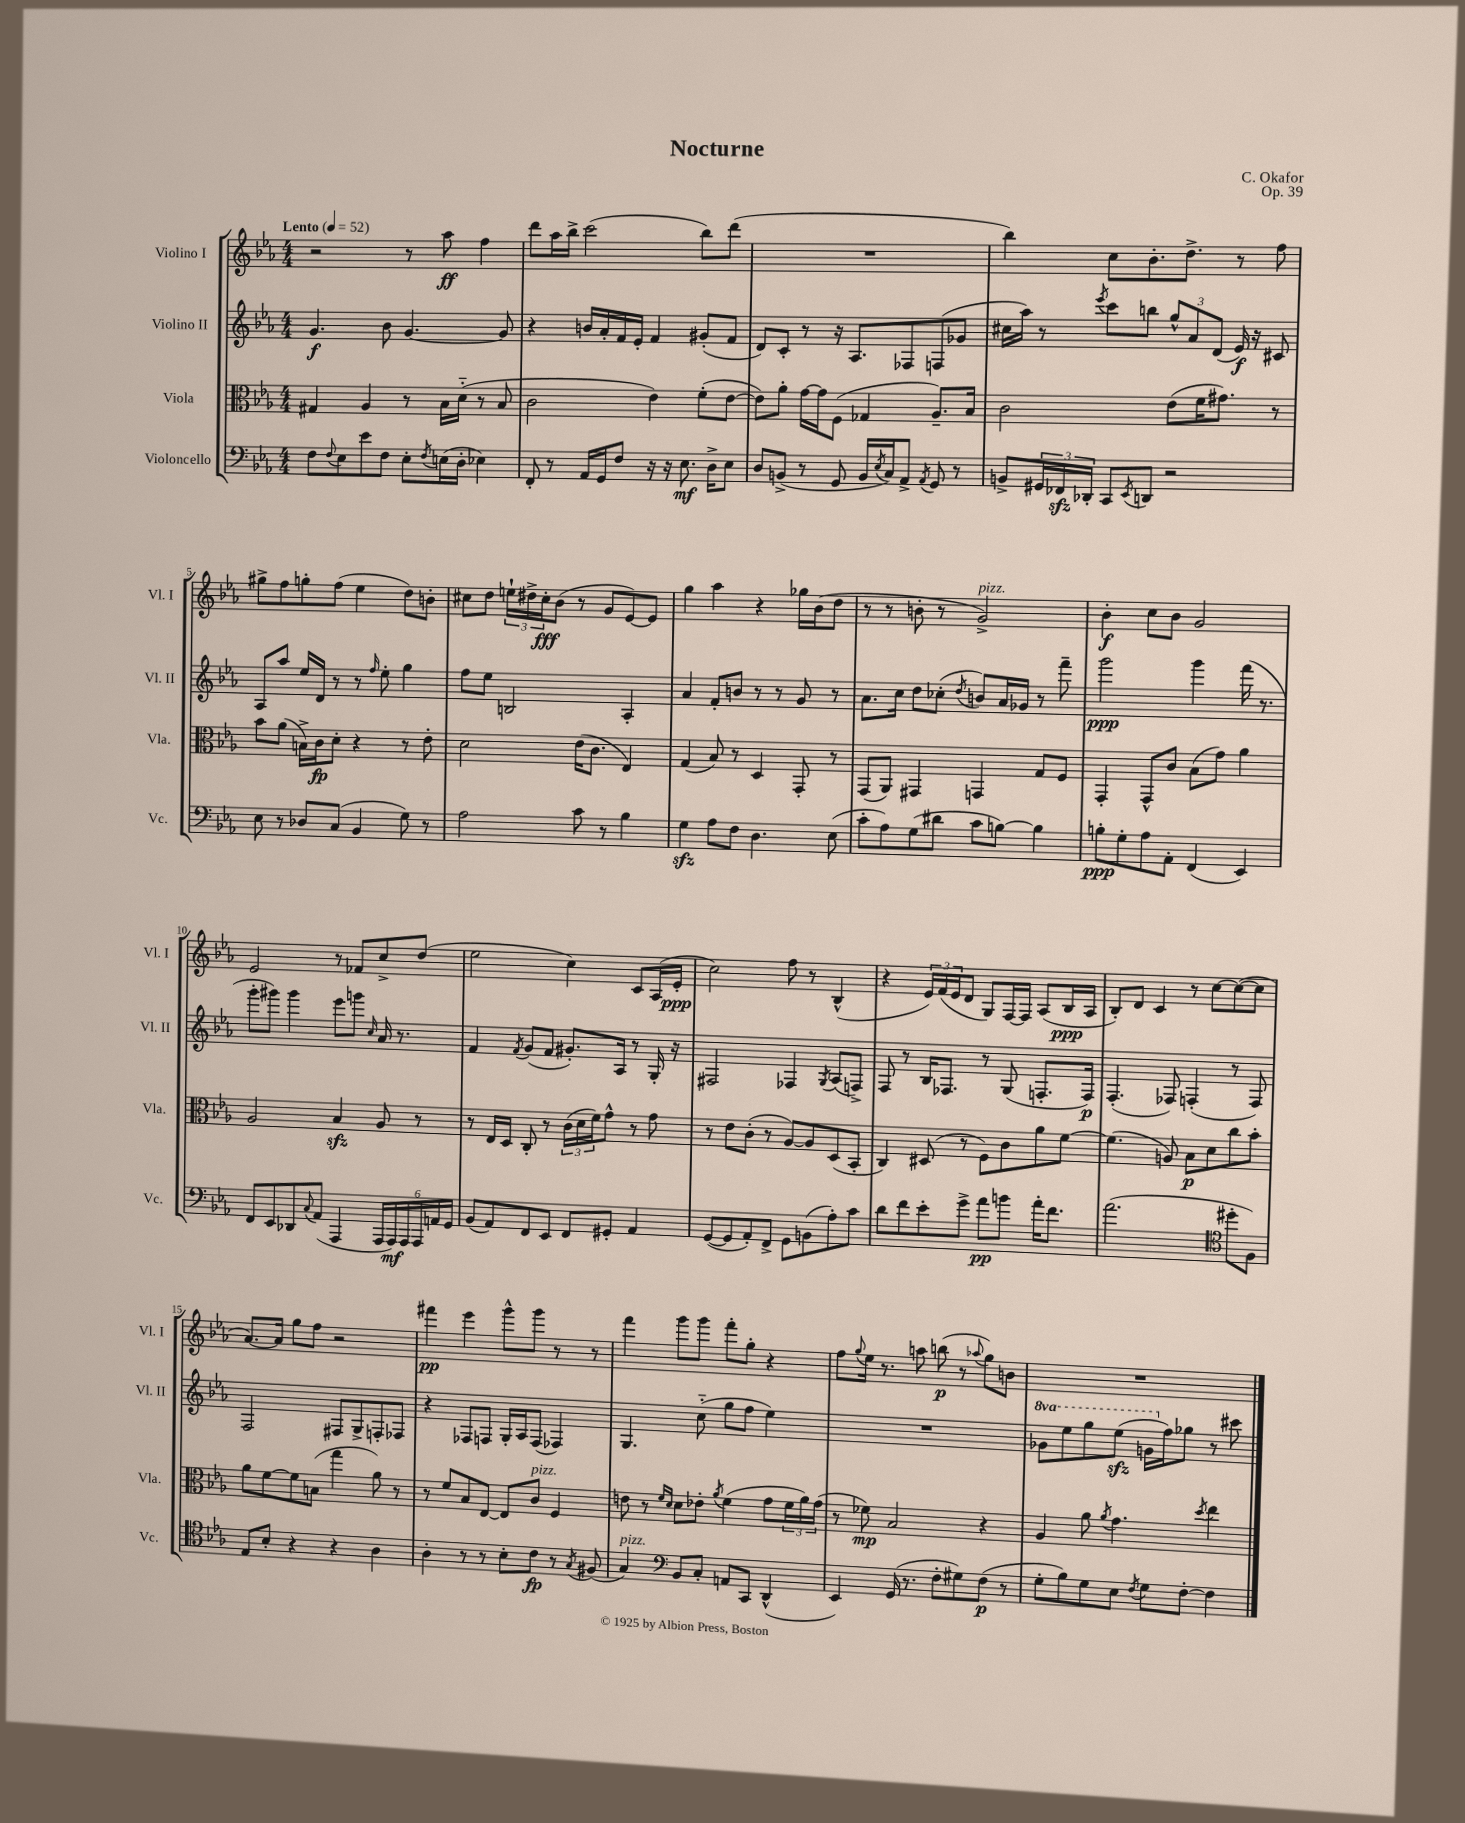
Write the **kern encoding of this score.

**kern	**kern	**kern	**kern
*staff4	*staff3	*staff2	*staff1
*clefF4	*clefC3	*clefG2	*clefG2
*k[b-e-a-]	*k[b-e-a-]	*k[b-e-a-]	*k[b-e-a-]
*M4/4	*M4/4	*M4/4	*M4/4
*MM52	*MM52	*MM52	*MM52
8F	4G#	4.g	2r
8qqF	.	.	.
8E-	.	.	.
8e-	4A-	.	.
8F	.	8b-	.
8E-'	8r	[4.g	8r
8qF	.	.	.
(16E	16B-	.	8aa-
16D'	(16d'~	.	.
4E-)	8r	.	4ff
.	8B-	8g]	.
=	=	=	=
8FF'	2c	4r	8ddd
8r	.	.	16aa-
.	.	.	16bb-^
16AA-	.	16b	(2ccc
16GG	.	16a-'	.
8F	.	16f	.
.	.	16e-'	.
16r	4e-)	4f	.
16r	.	.	.
8.E-	.	.	.
.	(8f'	(8g#'	8bb-)
16D^	.	.	.
8E-	[8e-	8f	(8ddd
=	=	=	=
8D	8e-])	8d)	1r
(8BB^	8a-'	8c'	.
8r	[16g	8r	.
.	16g]	.	.
8GG	(8F	16r	.
.	.	8.A-	.
16BB	4G-	.	.
8qE-	.	.	.
16C)	.	.	.
8AA-^	.	8F-	.
8qAA-	.	.	.
8GG	8.A-~)	(8F	.
8r	.	8g-	.
.	16B-	.	.
=	=	=	=
8BB^	2c	16cc#	4bb-)
.	.	16aa-)	.
24GG#	.	8r	.
24FF-	.	.	.
24DD-'	.	.	.
.	.	8qeee-	.
8CC	.	8ccc	8cc
8qEE-	.	.	.
8DD	.	8bb	8.b-'
2r	(8e-	12gg^^	.
.	.	.	8.dd^
.	.	12a-	.
.	16f	.	.
.	.	(12d	.
.	8.g#)	.	.
.	.	16e-)	8r
.	.	16r	.
.	8r	8c#	8ff
=	=	=	=
8E-	8b-	8A-	8gg#^
8r	(8a-	8aa-	8ff
8D-	16B^)	16ee-	8gg'
.	16c	16d	.
(8C	8d'	8r	(8ff
4BB-	4r	8r	4ee-
.	.	16qqff	.
.	.	8ee-'	.
8G)	8r	4gg	8dd)
8r	8e-'	.	8b'
=	=	=	=
2A-	2d	8ff	8cc#
.	.	8ee-	8dd
.	.	2B	24ee`
.	.	.	24dd#^
.	.	.	24cc#'
.	.	.	(8b-
8c	(16e-	.	8r
.	8.c	.	.
8r	.	.	8g
4B-	4E-)	4A-'	[8e-)
.	.	.	8e-]
=	=	=	=
4G	(4G	4a-	4gg
8A-	8B-)	8f'	4aa-
8F	8r	8b	.
4.D	4D	8r	4r
.	.	8r	.
.	8GG'	8g	16gg-
.	.	.	(16b-
(8E-	8r	8r	8dd
=	=	=	=
8c'	(8GG	8.a-	8r
8A-)	8AA-)	.	8r
.	.	16cc	.
(8G	4GG#	8dd	8b'
8d#	.	(8cc-'	8r
.	.	8qdd	.
8c	4GG	8b)	2g^)
[8B)	.	16a-	.
.	.	16g-	.
4B]	8G	8r	.
.	8F	8fff~	.
=	=	=	=
8B'	4GG'	2ggg	4b-'
8G'	.	.	.
8A-	8GG^^	.	8cc
8AA-'	8c	.	8b-
(4FF	(8B-	4ggg	2g
.	8g)	.	.
4EE-)	4a-	(16fff	.
.	.	8.r	.
=	=	=	=
8FF	2A-	8ggg'	2e-
8EE-	.	8ggg#)	.
8DD-	.	4ggg#	.
8qqC	.	.	.
(8AA-	.	.	.
4AAA-	4B-	8eee-	8r
.	.	8ggg	8f-
.	.	16qqcc	.
24AAA-	8A-	16a-	8cc^
24AAA-)	.	.	.
.	.	8.r	.
24AAA-	.	.	.
24AAA-	8r	.	(8dd
24AA	.	.	.
24GG	.	.	.
=	=	=	=
(8BB-	8r	4f	2ee-
8AA-)	16E-	.	.
.	16D	.	.
.	.	8qf	.
8FF	8C'	(8g	.
8EE-	8r	8f	.
8FF	(24c	8.g#')	4cc)
.	24d	.	.
.	24f)	.	.
8GG#'	8g^^	.	.
.	.	16A-	.
4AA-	8r	8r	8c
.	8g	16G'	(16A-
.	.	16r	16e-'
=	=	=	=
([8GG	8r	2F#	2cc)
8GG]	8e-	.	.
8AA-')	(8c'	.	.
8FF^	8r	.	.
8GG	[8A-)	4F-	8ff
(8BB	8A-]	.	8r
.	.	8qG	.
8A-')	(8D	(8A-	(4B-^^
8c	8BB-'	8F^)	.
=	=	=	=
8d	4C)	8F	4r
8f	.	8r	.
8e-'	(8D#	16B-	24e-)
.	.	.	(24f
.	.	8.F-	.
.	.	.	24e-
8g^	8r	.	8d
8a-	8F)	8r	8G)
8b	8c	(8G	[16F
.	.	.	16F]
16a-'	8a-	8.F'	(8A-
8.f	.	.	.
.	[8f	.	16B-
.	.	16F)	16A-
=	=	=	=
(2.a-	(4.f]	(4.F'	8B-')
.	.	.	8d
.	.	.	4c
.	8A)	8F-)	.
.	8B-	(4F'	8r
.	8d	.	[8cc
*clefC4	*	*	*
8dd#'	8cc	8r	(8cc_
8F)	8b-'	8F)	8cc]
=	=	=	=
8E-	8a-	2F	[8.a-)
8B-'	[8f	.	.
.	.	.	16a-]
4r	8f]	.	8gg
.	(8B	.	8ff
4r	4gg	8F#	2r
.	.	8G^	.
4A-	8a-)	8F'	.
.	8r	8F-	.
=	=	=	=
4A-'	8r	4r	4fff#
.	8f	.	.
8r	8B-	8F-	4eee-
8r	[8E-	8F	.
8B-'	8E-]	16G'	8ggg^^
.	.	16A-	.
8c	8c	(8F	8ggg
8r	4F	4F-)	8r
8qG	.	.	.
(8F#	.	.	8r
=	=	=	=
4G)	8e	4.G	4fff
.	8r	.	.
*clefF4	*	*	*
.	16qqf	.	.
.	16qqd	.	.
8BB-	8d	.	8ggg
8C'	8e-'	(8cc'~	8ggg
.	8qa-	.	.
8AA	(4f	8gg	8fff'
8CC	.	8ff	8gg'
(4DD^^	8g	4ee-)	4r
.	24f	.	.
.	24a-)	.	.
.	(24g	.	.
=	=	=	=
4EE-)	8r	1r	8ff
.	.	.	8qqgg
.	8f-)	.	16ee-
.	.	.	8.r
(16GG	2B-	.	.
8.r	.	.	.
.	.	.	8aa
8F'	.	.	(8bb
8G#)	.	.	8r
.	.	.	8qqaa-
(8F	4r	.	8gg)
8r	.	.	8b
=	=	=	=
8G'	4A-	8gg-	1r
8B-)	.	8eee-	.
8G	8a-	8ggg	.
.	8qa-	.	.
8E-	4.g	(8eee-	.
8qF	.	.	.
8G	.	16gg	.
.	.	16ff)	.
[8F'	.	8gg-	.
.	8qdd	.	.
4F]	4ee-	8r	.
.	.	8ccc#	.
==	==	==	==
*-	*-	*-	*-
